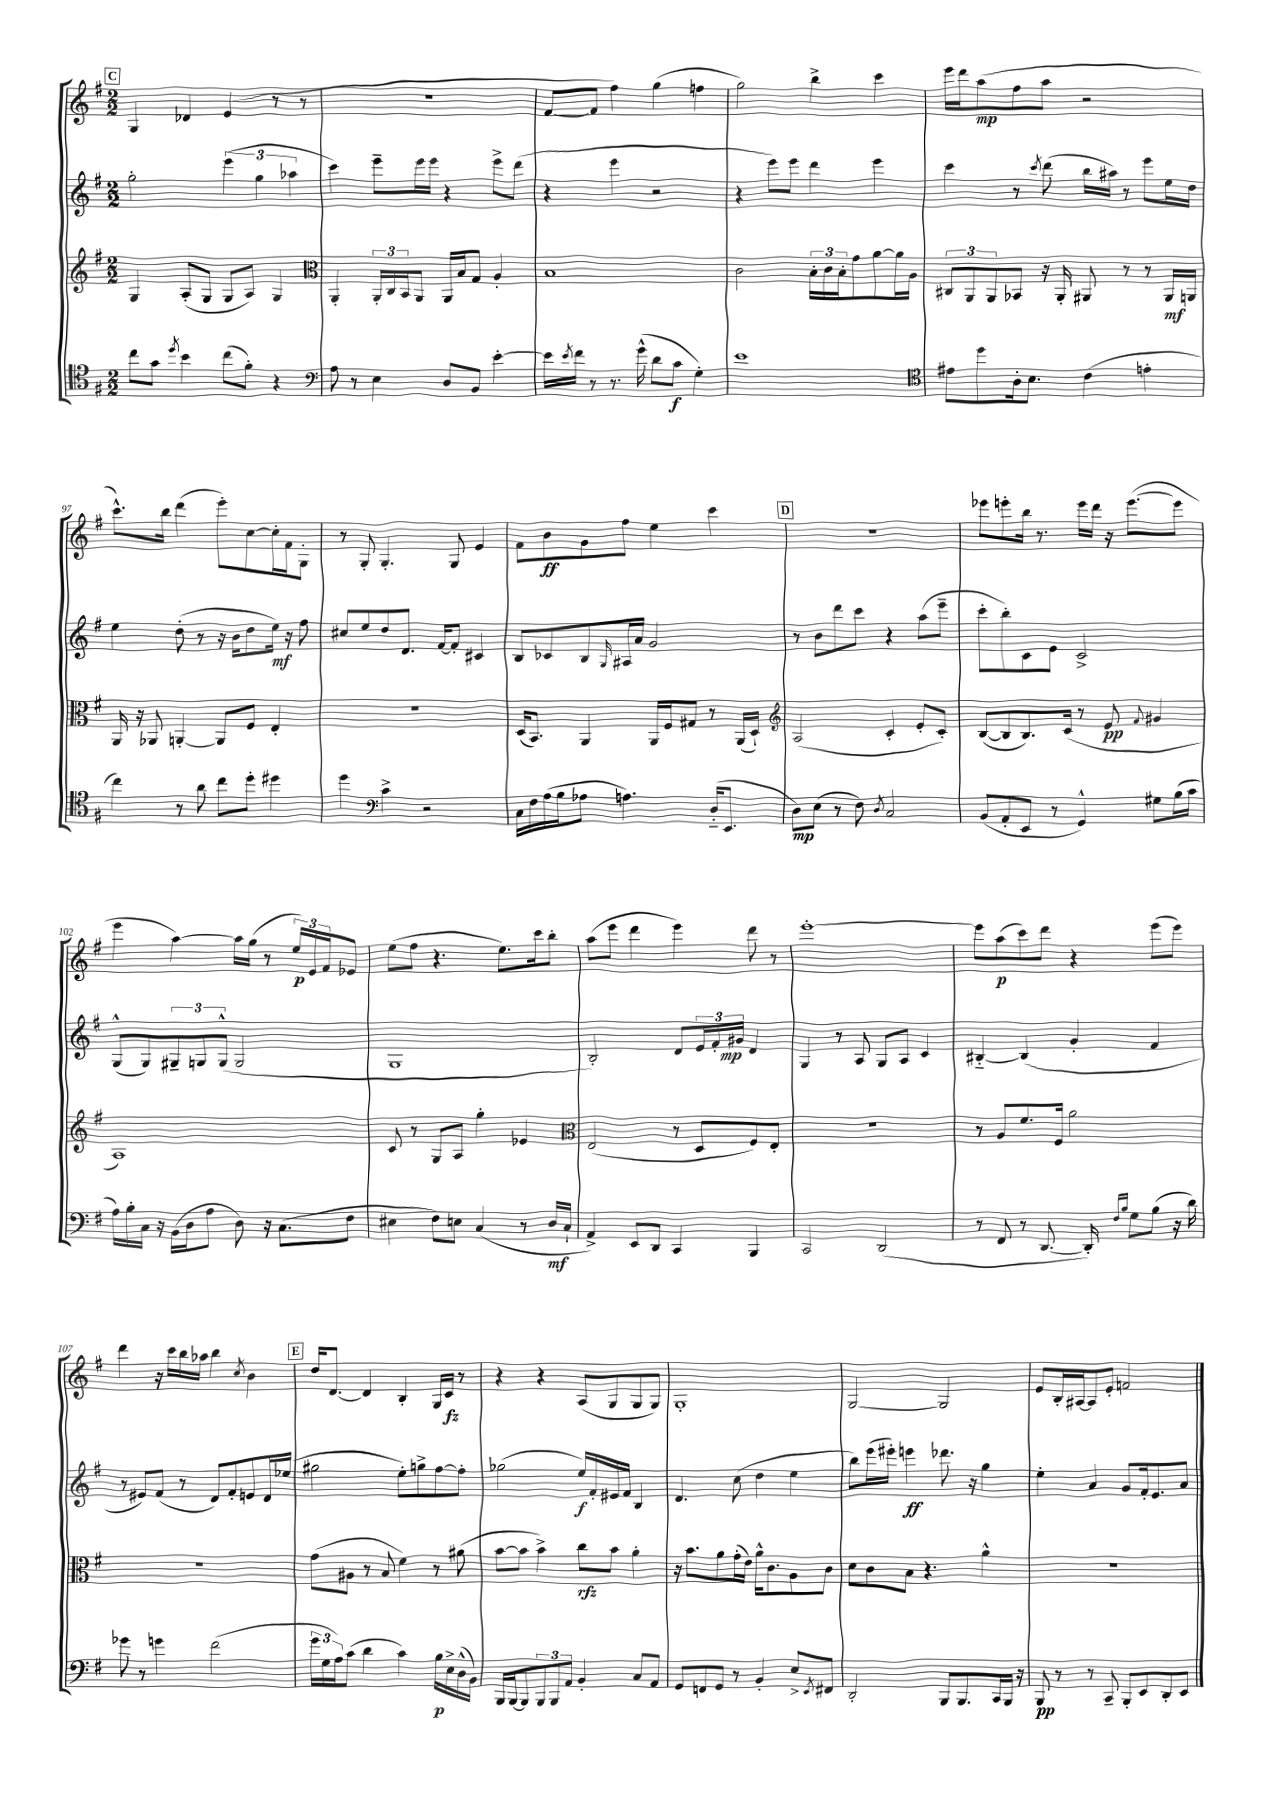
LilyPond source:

<<
\new StaffGroup <<
\new Staff = "s0" {
    \clef treble \key g \major \numericTimeSignature \time 2/2
    \mark \markup { \box "C" } g4 des'4 e'4( r8 r8 |
    r1 |
    fis'8~ fis'8 fis''4) g''4( f''4 |
    g''2) b''4-> c'''4 |
    e'''16 d'''16 a''8\mp( fis''8 a''8 r2 |
    c'''8.-^) b''16 d'''4( e'''8-.) c''8~ c''16-. fis'16 g8-. |
    r8 g8-. g4.-. g8 e'4 |
    fis'8 b'8\ff g'8 fis''8 e''4 c'''4 |
    \mark \markup { \box "D" } r1 |
    ees'''8 e'''8-. b''16 r8. e'''16 d'''16 r16 e'''8.~( e'''8 |
    e'''4 a''4~) a''16 g''16( r8 \tuplet 3/2 { e''16\p) e'16 fis'16 } ees'8 |
    e''8( fis''8 r4. e''8.) c'''16 b''8-. |
    a''8( e'''8 d'''4 e'''4) d'''8 r8 |
    e'''1~-. |
    e'''8 a''8\p( c'''8) d'''8 r4 e'''8( e'''8) |
    d'''4 r16 c'''16 b''16 aes''16 b''4 \acciaccatura { c''8 } b'4 |
    \mark \markup { \box "E" } d''16 d'8.~ d'4 b4-. g16 c'16\fz r8 |
    r4 r4 a8( g8 g8 g8) |
    g1-. |
    g2~ g2 |
    e'8 b16-. ais16~ ais8 e'8-. f'2 \bar "|." |
}
\new Staff = "s1" {
    \clef treble \key g \major \numericTimeSignature \time 2/2
    \mark \markup { \box "C" } g''2-. \tuplet 3/2 { e'''4( g''4 aes''4 } |
    c'''4) e'''8-- e'''16 e'''16 r4 e'''8-> d'''8( |
    r4 e'''4 r2 |
    r4 e'''8) e'''8 d'''4 e'''4 |
    c'''4 r8 \acciaccatura { c'''8 } d'''8( b''16 ais''16) r8 e'''8 e''16 d''16 |
    e''4 d''8-.( r8 r16 b'16 d''8 e''16\mf) r16 fis''8 |
    cis''8 e''8 d''8 d'8. fis'16~ fis'8-. cis'4 |
    b8 ces'8 b8 \grace { g16 } ais16 a'16 g'2 |
    \mark \markup { \box "D" } r8 b'8 d'''8 c'''8 r4 a''8( e'''8-- |
    c'''8-. b''8-.) c'8 e'8 c'2-> |
    g8-^( g8) \tuplet 3/2 { gis8-- g8 g8-^( } g2 |
    g1 |
    b2-.) d'8 \tuplet 3/2 { e'16 fis'16-. gis'16\mp } d'4 |
    g4 r8 a8 g8 a8 c'4 |
    bis4~-_ bis4( g'4-. fis'4 |
    r8 eis'8) fis'8( r8 d'8) fis'8-. e'8 d'16 ees''16( |
    \mark \markup { \box "E" } gis''2 e''8-.) g''8-> fis''8~ fis''8-. |
    ges''2( e''16\f) fis'16-. eis'16 fis'16 b4 |
    d'4. c''8( d''4 e''4 |
    b''8) e'''16( eis'''16-.) e'''4\ff des'''8. r16 g''4 |
    e''4-. a'4 g'8 fis'16-. e'8. a'8 \bar "|." |
}
\new Staff = "s2" {
    \clef treble \key g \major \numericTimeSignature \time 2/2
    \mark \markup { \box "C" } g4 a8-.( g8 g8 a8) g4 |
    \clef alto a,4-. \tuplet 3/2 { a,16-. c16 b,16 } a,8 a,16 b16 g8 a4-. |
    b1 |
    c'2 \tuplet 3/2 { b16-. c'16 b16-. } g'8 a'8~ a'16 a16 |
    \tuplet 3/2 { cis8 a,8 a,8 } bes,8 r16 a,16-. ais,8 r8 r8 ais,16\mf a,16 |
    a,16 r16 aes,8 a,4~-. a,8 fis8 e4-. |
    r1 |
    d16( b,8.) a,4 a,16 fis16 gis8 r8 a,16( d16-!) |
    \mark \markup { \box "D" } \clef treble a2( c'4-. e'8-. c'8-.) |
    b8~( b8 b8.) c'16( r8 e'8\pp \appoggiatura { fis'8 } gis'4 |
    a1) |
    c'8 r8 g8 a8 g''4-. ees'4 |
    \clef alto e2( r8 d8 fis8) e8-. |
    r1 |
    r8 a8 fis'8. fis16 a'2 |
    r1 |
    \mark \markup { \box "E" } g'8( ais8 r8 b8 fis'4) r8 ais'8( |
    b'8~ b'8 b'4->) c''8\rfz b'8 a'4-. |
    r16 b'8. a'8 g'16-.( e'16) a'16-^ c'8. a8 c'8 |
    d'8 c'8 b8 r4. a'4-^ |
    R1 \bar "|." |
}
\new Staff = "s3" {
    \clef tenor \key g \major \numericTimeSignature \time 2/2
    \mark \markup { \box "C" } c''8 g'8 \acciaccatura { d''8 } b'4 c''8( fis'8-.) r4 |
    \clef bass a8 r8 e4 d8 b,8 e'4~-. |
    e'16 \acciaccatura { e'8 } fis'16 r8 r8. g'16-^( d'8 c'8\f g4-.) |
    e'1 |
    \clef tenor eis'8 d''8 a16-. b8. c'4( e'4-. |
    c''4) r8 a'8 c''8 d''8-. dis''4 |
    d''4 \clef bass c'4-> r2 |
    c16 fis16 a16( b16 aes8 a4.) d16-_( e,8. |
    \mark \markup { \box "D" } d8\mp) e8( r8 fis8) \acciaccatura { d8 } c2 |
    b,8( a,8-. e,8 r8 g,4-^) gis8 b16( c'16 |
    a16) b16-. c16 r16 b,16( d16 a8 d8) r16 c8.( fis8 |
    eis4 fis8) e8 c4( r8 d16\mf c16-! |
    a,4->) e,8 d,8 c,4 b,,4 |
    c,2 d,2( |
    r8 fis,8 r8 d,8.~ d,16-.) \grace { fis16 b16 } g8 b8( r16 d'16) |
    ges'8 r8 g'4 fis'2( |
    \mark \markup { \box "E" } \tuplet 3/2 { g'16 g16 a16) } c'8( d'4 c'4) b16\p e16-> d16-^( b,16) |
    b,,16 b,,16~ b,,8 \tuplet 3/2 { b,,8 b,,8 a,8 } b,4-. c8 a,8 |
    g,8 f,8 g,8 r8 b,4-. e8-> \acciaccatura { e,8 } fis,8 |
    d,2-. b,,8 b,,8. c,16 b,,16 r16 |
    b,,8\pp r8 r8 c,8-- b,,8-. e,8 d,8-. e,8 \bar "|." |
}
>>
>>
\layout { \context { \Score currentBarNumber = #92 } }
